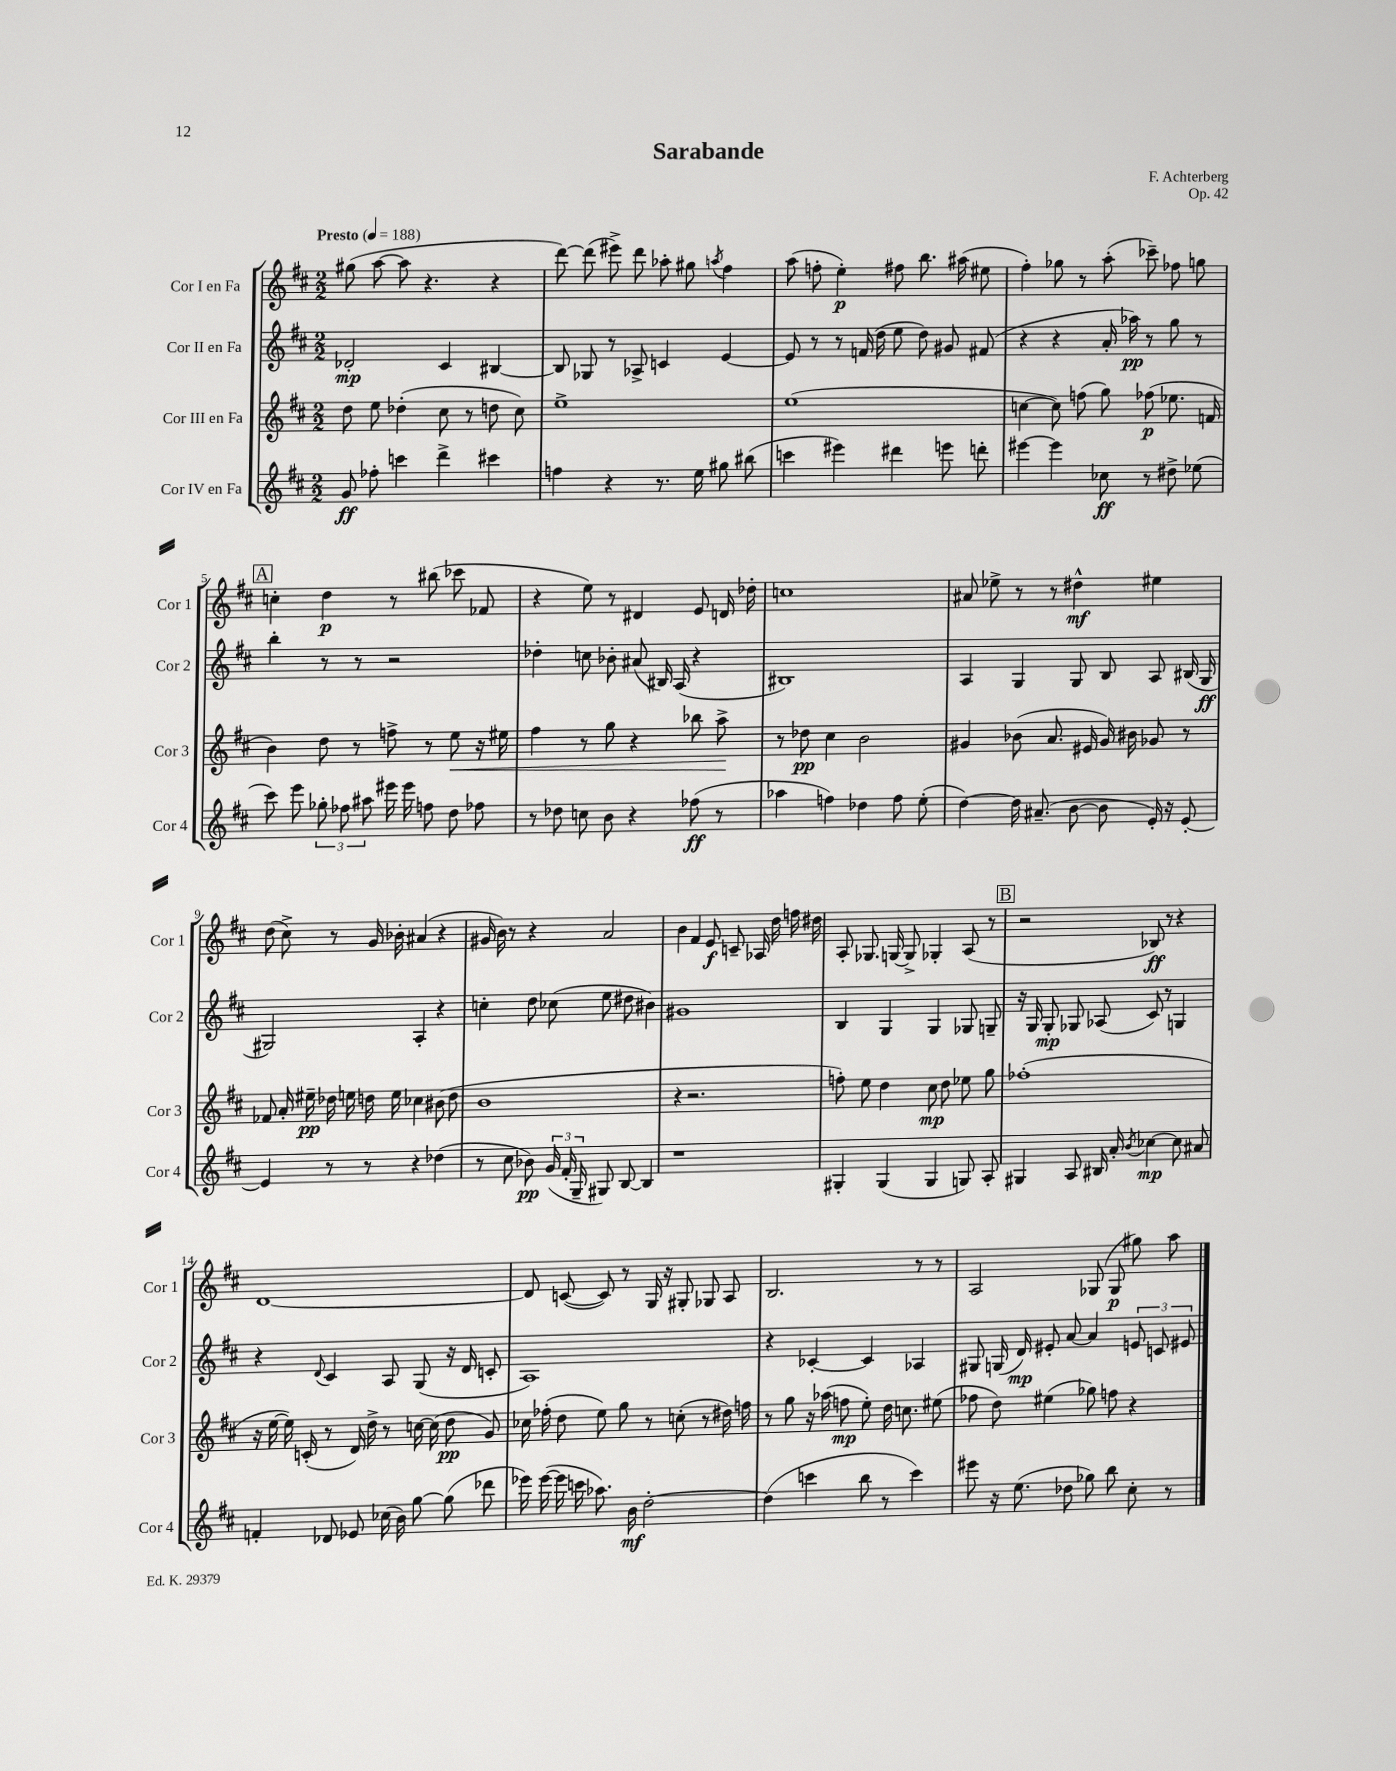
\header { title = "Sarabande" composer = "F. Achterberg" opus = "Op. 42" }
<<
\new StaffGroup <<
\new Staff = "s0" \with { instrumentName = "Cor I en Fa" shortInstrumentName = "Cor 1" } {
    \clef treble \key d \major \numericTimeSignature \time 2/2 \tempo "Presto" 4 = 188
    \autoBeamOff gis''8( a''8~ a''8 r4. r4 |
    d'''8~) d'''8( eis'''8->) d'''8 aes''8-. gis''8 \acciaccatura { a''8 } fis''4 |
    a''8( f''8-. e''4-.\p) fis''8 b''8. ais''16( eis''8 |
    fis''4-.) ges''8 r8 a''8-.( ces'''8--) fes''8 g''8 |
    \mark \markup { \box "A" } c''4-. d''4\p r8 bis''8( ces'''8 fes'8 |
    r4 e''8) r8 dis'4 e'8 d'16 des''16-. |
    c''1 |
    ais'8 ees''8-> r8 r8 dis''4-^\mf eis''4 |
    d''8( cis''8->) r8 g'16 bes'16-. ais'4( r4 |
    gis'16 b'16) r8 r4 a'2 |
    b'4 fis'4 e'8\f c'8-- aes16 d''16 f''16 dis''16 |
    a8-. ges8. g16~ g8-> ges4-. a8( r8 |
    \mark \markup { \box "B" } r2 bes8\ff) r8 r4 |
    d'1~ |
    d'8 c'8~( c'8) r8 g16 r16 gis8-. ges8 a8 |
    b2. r8 r8 |
    a2 ges8( ges8\p gis''8) a''8 \bar "|." |
}
\new Staff = "s1" \with { instrumentName = "Cor II en Fa" shortInstrumentName = "Cor 2" } {
    \clef treble \key d \major \numericTimeSignature \time 2/2
    \autoBeamOff des'2-.\mp cis'4 bis4~ |
    bis8 ges8 r8 aes8-> c'4 e'4~ |
    e'8 r8 r8 f'16( d''16 e''8 d''8) gis'8 fis'8( |
    r4 r4 a'16-. aes''16\pp) r8 g''8 r8 |
    \mark \markup { \box "A" } b''4-. r8 r8 r2 |
    des''4-. c''8 bes'8-. ais'8( bis16) a16( r4 |
    bis1) |
    a4 g4 g8 b8 a8 bis16( g16\ff |
    gis2) a4-. r4 |
    c''4-. d''8 ces''8( e''8 dis''8 bis'4) |
    gis'1 |
    b4 g4 g4 ges8 g8-- |
    \mark \markup { \box "B" } r16 g16 g8-.\mp ges8 aes8( cis'8) r8 g4 |
    r4 \appoggiatura { d'8 } cis'4 a8 g8( r16 d'16 c'8-. |
    a1) |
    r4 ces'4~-. ces'4 aes4 |
    gis8 g16( d'16\mp) eis'8-. a'8~ a'4 \tuplet 3/2 { e'8 c'8 eis'8 } \bar "|." |
}
\new Staff = "s2" \with { instrumentName = "Cor III en Fa" shortInstrumentName = "Cor 3" } {
    \clef treble \key d \major \numericTimeSignature \time 2/2
    \autoBeamOff d''8 e''8 des''4-.( cis''8 r8 d''8 cis''8) |
    e''1-> |
    e''1( |
    c''4~ c''8) f''8( g''8) fes''8\p( ees''8. f'16 |
    \mark \markup { \box "A" } b'4) d''8 r8 f''8-> r8 e''8\< r16 eis''16 |
    fis''4 r8 g''8 r4 bes''8 a''8->\! |
    r8 des''8\pp cis''4 b'2 |
    gis'4 bes'8( a'8. eis'16 gis'16) bis'16 ges'8 r8 |
    fes'8 a'16-. eis''16--\pp des''16 e''16 d''16 e''16 ces''4 bis'8( d''8 |
    b'1 |
    r4 r2. |
    f''8-.) e''8 d''4 cis''8\mp d''8 ees''8 g''8 |
    \mark \markup { \box "B" } fes''1-.( |
    r16 e''16~ e''16) c'16-.( r8 d'16) d''16-> r8 c''16~ c''16( d''8\pp g'8) |
    ces''16 fes''16-.( d''8 e''8) g''8 r8 c''8-.( r8 dis''16) f''16 |
    r8 g''8 r16 aes''16( f''8\mp e''8-.) d''16 c''8. eis''8( |
    fes''8 d''8) eis''4( ges''8) f''8 r4 \bar "|." |
}
\new Staff = "s3" \with { instrumentName = "Cor IV en Fa" shortInstrumentName = "Cor 4" } {
    \clef treble \key d \major \numericTimeSignature \time 2/2
    \autoBeamOff g'8\ff fes''8-. c'''4 d'''4-> cis'''4 |
    f''4 r4 r8. e''16 gis''8 bis''8( |
    c'''4 eis'''4) dis'''4 e'''8 d'''8-. |
    eis'''4~ eis'''4 ces''8\ff r8 dis''8-> ees''8( |
    \mark \markup { \box "A" } cis'''8) e'''8 \tuplet 3/2 { ges''8-. fes''8 ais''8 } eis'''16 eis'''16 f''8 d''8 fes''8 |
    r8 des''8 c''8 b'8 r4 fes''8\ff( r8 |
    aes''4 f''4) des''4 f''8 e''8-.( |
    d''4~) d''16 ais'8.--( b'8~ b'8 e'16-.) r16 e'8~-. |
    e'4 r8 r8 r4 des''4( |
    r8 cis''8 bes'8\pp) \tuplet 3/2 { g'16( fis'16-. g16-- } gis8) b8~ b4 |
    r1 |
    gis4-. gis4( gis4 g8) a8-. |
    \mark \markup { \box "B" } gis4 a8 bis16 a'16-. \acciaccatura { b'8 } ces''4~\mp ces''8 ais'8 |
    f'4-. des'8 ees'8 ces''16( b'16) g''8~ g''8( des'''8 |
    ees'''16) ees'''16~( ees'''16 c'''16 aes''8.) b'16\mf d''2~-. |
    d''4( c'''4 b''8 r8 c'''4) |
    eis'''8 r16 e''8.( des''8 ges''8) b''8 cis''8-. r8 \bar "|." |
}
>>
>>
